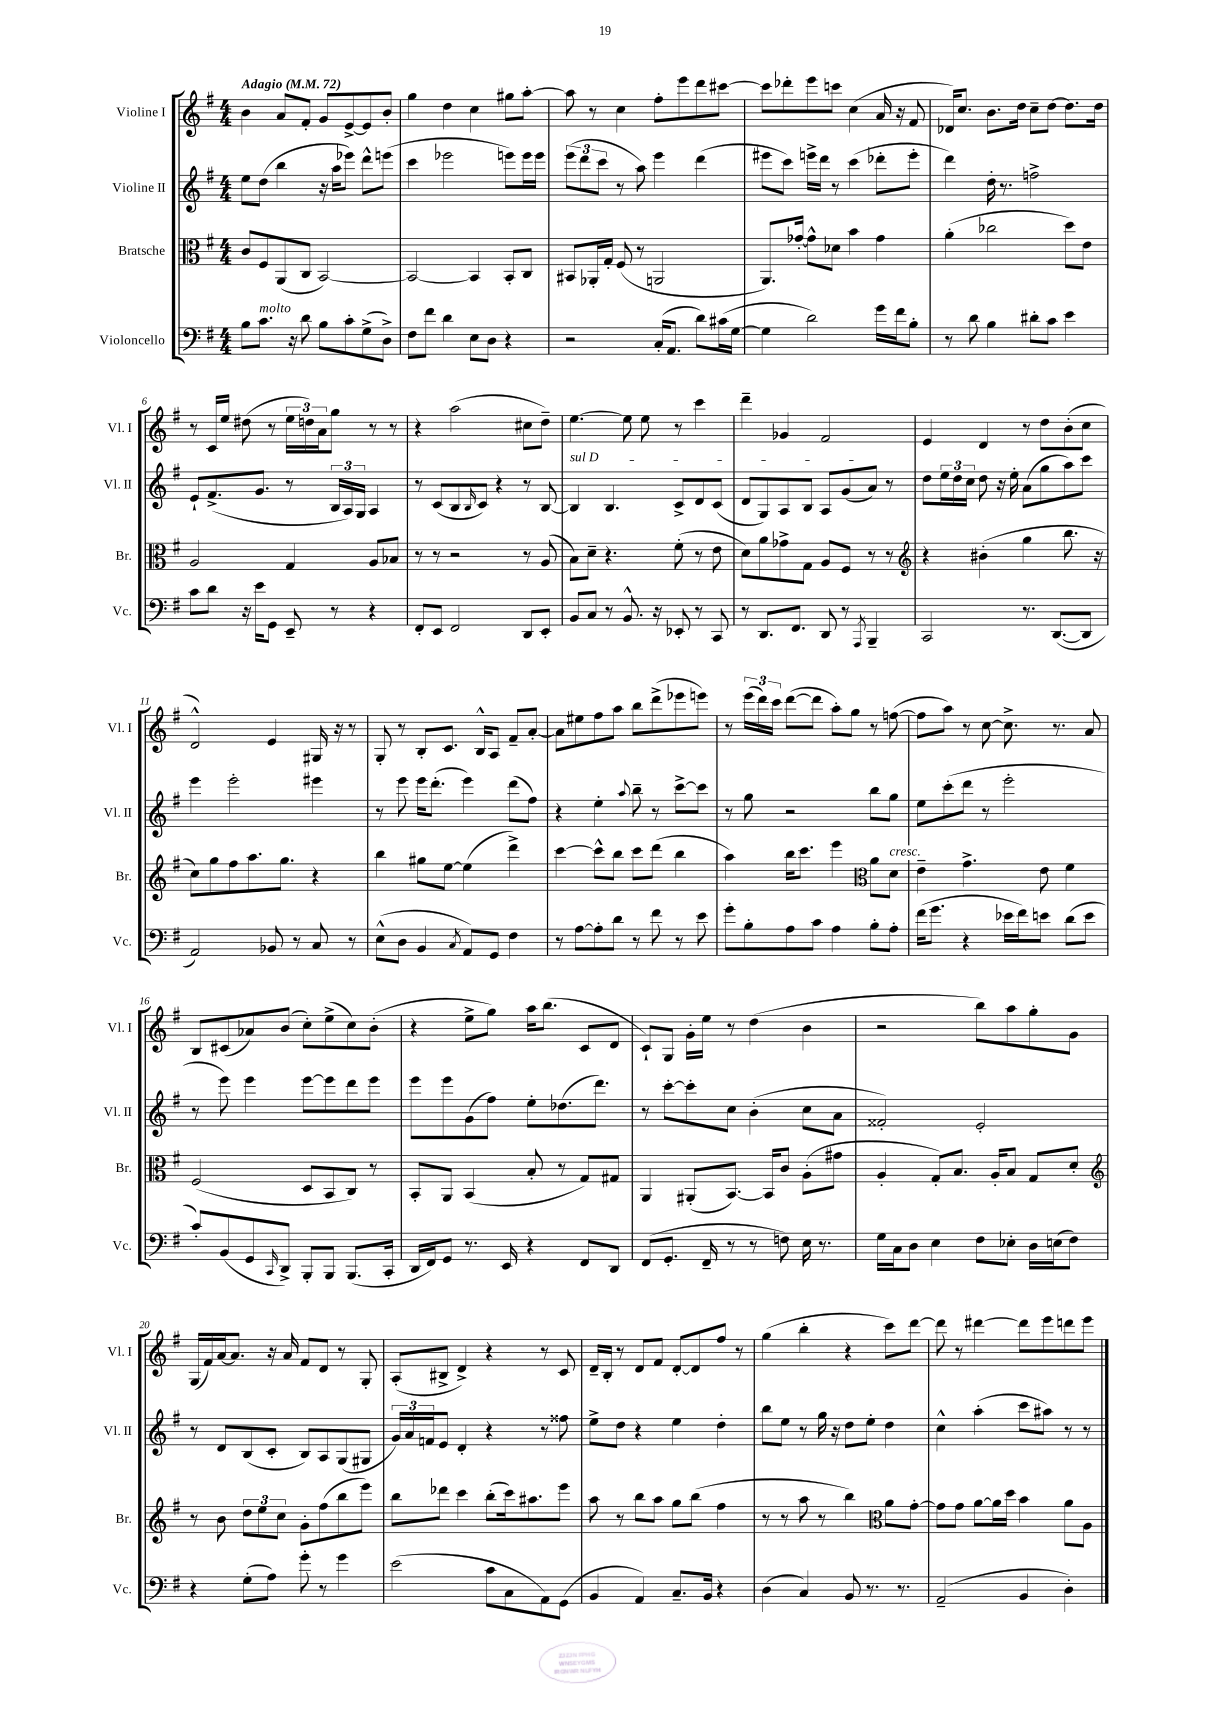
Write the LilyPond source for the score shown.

<<
\new StaffGroup <<
\new Staff = "s0" \with { instrumentName = "Violine I" shortInstrumentName = "Vl. I" } {
    \clef treble \key g \major \numericTimeSignature \time 4/4 \tempo "Adagio" 4 = 72
    b'4 a'8 fis'8-. g'8 e'8~-> e'8 b'8-. |
    g''4 d''4 c''4 gis''8 a''8~-. |
    a''8 r8 c''4 fis''8-. e'''8 d'''8 cis'''8~ |
    cis'''8 des'''8-. e'''8 c'''8 c''4( a'16 r16 fis'8 |
    des'16) c''8. b'8. d''16 c''8-- d''8~ d''8. d''16 |
    r8 c'16 e''16 dis''8( r8 \tuplet 3/2 { e''16 d''16) a'16 } g''8 r8 r8 |
    r4 a''2( cis''8 d''8--) |
    e''4.~ e''8 e''8 r8 c'''4 |
    d'''4-- ges'4 fis'2 |
    e'4 d'4 r8 d''8 b'8-.( c''8 |
    d'2-^) e'4 gis16 r16 r8 |
    g8-. r8 b8-. c'8. b16-^ a8 fis'8-- a'8~-. |
    a'8 eis''8 fis''8 a''8 b''8 d'''8->( ees'''8 e'''8) |
    r8 \tuplet 3/2 { e'''16( d'''16) c'''16 } d'''8~( d'''8 a''8-.) g''8 r8 f''8~( |
    f''8 a''8) r8 c''8~ c''8.-> r8. a'8 |
    b8 cis'8( aes'8) b'8( c''8-.) e''8->( c''8) b'8-.( |
    r4 e''8-> g''8) a''16 b''8.( c'8 d'8 |
    c'8-!) g8 g'16-. e''16 r8 d''4( b'4 |
    r2 b''8) a''8 g''8-. g'8 |
    g16( fis'16) a'16~ a'8. r16 a'16 fis'8 d'8 r8 g8-. |
    a8-.( bis8-> d'4->) r4 r8 c'8 |
    d'16-- b16-. r8 d'8 fis'8 d'8~-. d'8 fis''8 r8 |
    g''4( b''4-. r4 c'''8) d'''8~ |
    d'''8 r8 dis'''4~ dis'''8 e'''8 d'''8 e'''8 \bar "|." |
}
\new Staff = "s1" \with { instrumentName = "Violine II" shortInstrumentName = "Vl. II" } {
    \clef treble \key g \major \numericTimeSignature \time 4/4
    e''8 d''8( b''4 r16 a''16 ees'''8) d'''8-^ e'''8( |
    c'''4 ees'''2 e'''8) e'''16 e'''16 |
    \tuplet 3/2 { e'''8( d'''8 c'''8 } r8 a''8) e'''4 d'''4( |
    eis'''8 c'''8) e'''16-> d'''16 r8 c'''4( des'''8-. e'''8-. |
    d'''4) d''16-. r8. f''2-> |
    e'8-! fis'8.->( g'8. r8 \tuplet 3/2 { b16 a16) g16 } a4 |
    r8 c'8( b8 \grace { b16 } c'8) r4 r8 b8~ |
    \once \override TextSpanner.bound-details.left.text = \markup { \italic "sul D" } b4\startTextSpan b4. c'8-> d'8 c'8( |
    d'8 g8) a8 b8 a8 g'8( a'8\stopTextSpan) r8 |
    d''8 \tuplet 3/2 { e''16 d''16 c''16 } d''8 r16 e''16-. a'8( g''8 a''8) c'''8 |
    e'''4 e'''2-. eis'''4 |
    r8 e'''8 e'''16 d'''8.-.( e'''4) d'''8( fis''8) |
    r4 e''4-. \appoggiatura { a''8 } b''8-- r8 c'''8~-> c'''8 |
    r8 g''8 r2 b''8 g''8 |
    e''8 c'''8-.( d'''8 r8 e'''2-. |
    r8 e'''8) e'''4 e'''8~ e'''8 d'''8 e'''8 |
    e'''8 e'''8 g'8( fis''8) e''8-. des''8.( d'''8.) |
    r8 c'''8~-. c'''8-. c''8 b'4-.( c''8 a'8 |
    fisis'2-.) e'2-. |
    r8 d'8 b8( c'8-. b8) a8 g8( gis8 |
    \tuplet 3/2 { g'16) a'16 f'16 } e'8 d'4-. r4 r8 fisis''8 |
    e''8-> d''8 r4 e''4 d''4-. |
    b''8 e''8 r8 g''16 r16 d''8 e''8-. d''4 |
    c''4-^ a''4-.( c'''8 ais''8) r8 r8 \bar "|." |
}
\new Staff = "s2" \with { instrumentName = "Bratsche" shortInstrumentName = "Br." } {
    \clef alto \key g \major \numericTimeSignature \time 4/4
    c'8 fis8 a,8( c8 b,2~) |
    b,2~ b,4 b,8-. c8 |
    bis,8 aes,16-. g16-. fis8( r8 a,2 |
    a,8.) ges'16~-. ges'8-^ des'8 b'4 ges'4 |
    a'4-.( ces''2 d''8) e'8 |
    a2 g4 a8 bes8 |
    r8 r8 r2 r8 a8( |
    b8) d'8-- r4. fis'8-.( r8 e'8 |
    d'8) a'8 ges'8-> g8 a8 fis8 r8 r8 |
    \clef treble r4 bis'4-.( g''4 b''8. r16 |
    c''8) g''8 fis''8 a''8. g''8. r4 |
    b''4 gis''8 e''8~ e''4( d'''4->) |
    c'''4~ c'''8-^ b''8 c'''8 d'''8( b''4 |
    a''4) b''16 c'''8. e'''4 \clef alto a'8 d'8^\markup { \italic "cresc." } |
    e'4-- g'4.-> e'8 fis'4 |
    fis2( d8 b,8 c8) r8 |
    b,8-. a,8 b,4( b8-. r8 g8) gis8 |
    a,4 ais,8-.( b,8.~) b,16 c'8 a8-.( gis'8 |
    a4-. g8-.) b8. a16-. b8 g8 d'8-. |
    \clef treble r8 b'8 \tuplet 3/2 { d''8 e''8 c''8 } g'8-. fis''8( b''8 e'''8) |
    b''8 des'''8 c'''4 b''8-.( c'''16) ais''8. e'''8 |
    a''8 r8 b''8 a''8 g''8 b''8( fis''4 |
    r8 r8 a''8 r8 b''4) \clef alto a'8 g'8~-. |
    g'8 g'8 a'8~ a'16 d''16 b'4 a'8 a8 \bar "|." |
}
\new Staff = "s3" \with { instrumentName = "Violoncello" shortInstrumentName = "Vc." } {
    \clef bass \key g \major \numericTimeSignature \time 4/4
    b8 c'8.^\markup { \italic "molto" } r16 d'8 b8 c'8-. g8->( d8->) |
    fis8 fis'8 d'4 e8 d8 r4 |
    r2 c16-.( a,8. d'8) cis'16( g16~ |
    g4 d'2) g'16 fis'16 b8-. |
    r8 d'8 b4 dis'8-. c'8 e'4 |
    c'8 d'8 r16 e'16 g,8 e,8-- r8 r4 |
    fis,8-. e,8 fis,2 d,8 e,8-. |
    b,8 c8 r8 b,8.-^ r16 ees,8-. r8 c,8 |
    r8 d,8. fis,8. d,8 r8 \acciaccatura { a,,8 } b,,4-- |
    c,2 r8. d,8.~( d,8 |
    a,2) bes,8 r8 c8 r8 |
    e8-^( d8 b,4 \acciaccatura { c8 } a,8) g,8 fis4 |
    r8 a8~ a8-. d'8 r8 fis'8 r8 e'8 |
    g'8-. b8-. a8 c'8 a4 b8-. a8-. |
    fis'16( g'8. r4 ees'16 fis'16) e'8 d'8( e'8 |
    c'8-.) b,8( g,8 \grace { c,16 } d,8->) b,,8-. b,,8 b,,8.( c,16-. |
    d,16 fis,16) g,8 r8. e,16 r4 fis,8 d,8 |
    fis,8( g,8.-. fis,16-- r8 r8 f8) e16 r8. |
    g16 c16 d8 e4 fis8 ees8-. d16 e16( fis8) |
    r4 g8-.( a8) g'8-. r8 g'4 |
    e'2( c'8 c8 a,8) g,8( |
    b,4 a,4) c8.-- b,16 r4 |
    d4( c4) b,8 r8. r8. |
    a,2--( b,4 d4-.) \bar "|." |
}
>>
>>
